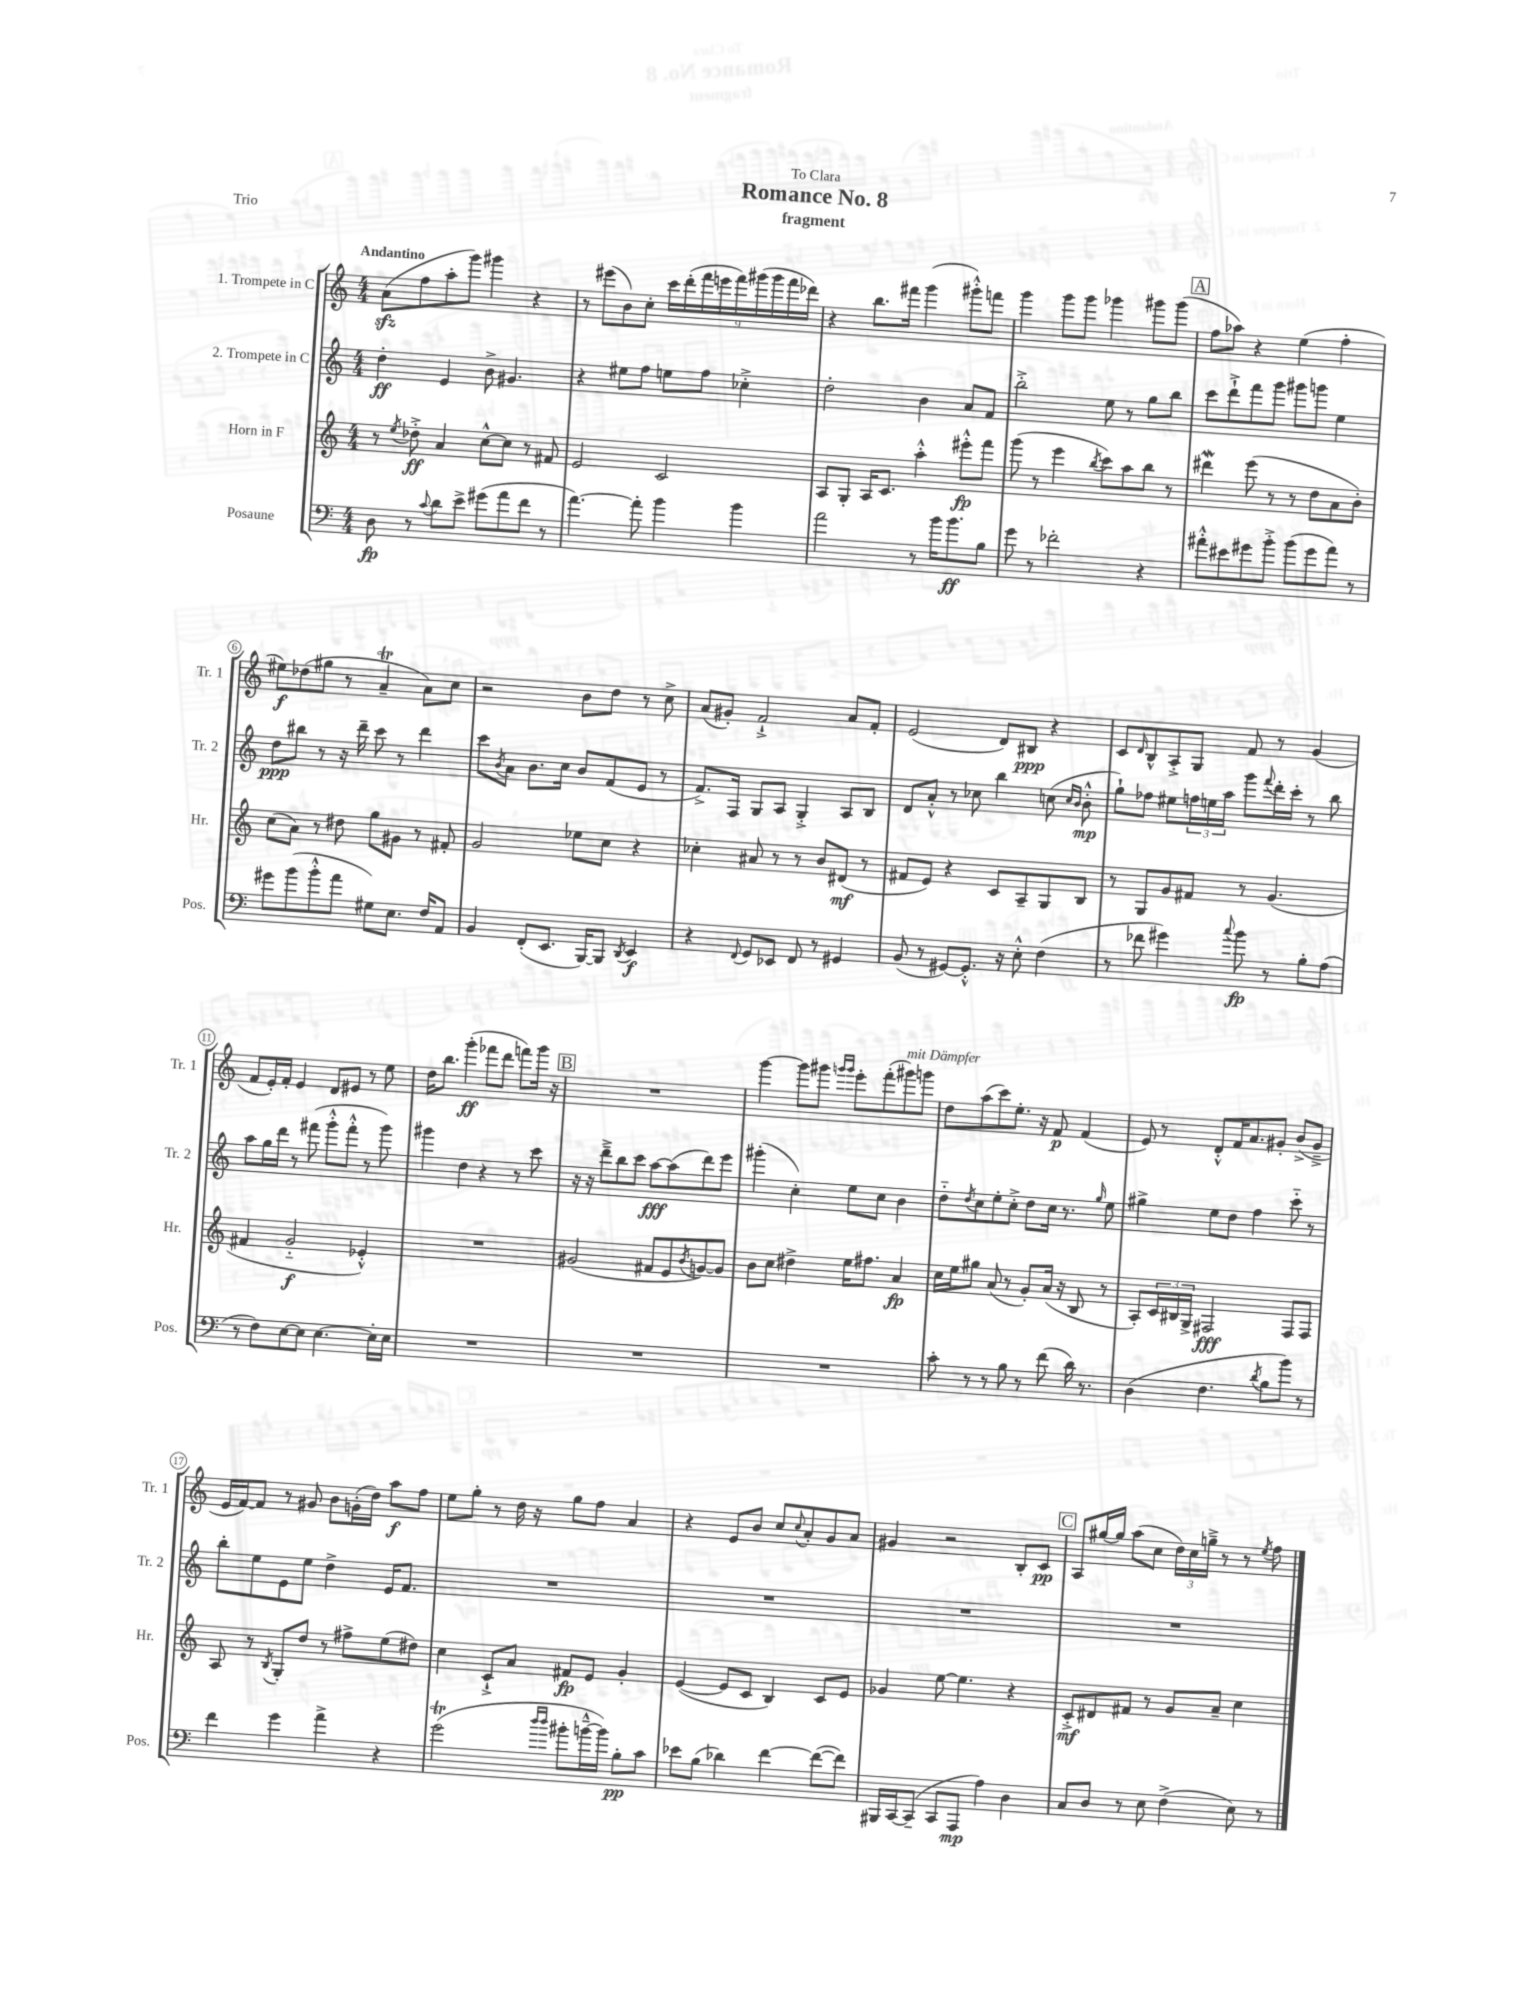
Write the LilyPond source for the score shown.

\header { title = "Romance No. 8" subtitle = "fragment" dedication = "To Clara" piece = "Trio" }
<<
\new StaffGroup <<
\new Staff = "s0" \with { instrumentName = "1. Trompete in C" shortInstrumentName = "Tr. 1" } {
    \clef treble \key c \major \numericTimeSignature \time 4/4 \tempo "Andantino"
    a'8\sfz( f''8 a''8-. g'''8) gis'''4 r4 |
    r8 eis'''8( b'8) c''8-. \tuplet 9/8 { c'''16 d'''16-.( f'''16 e'''16 f'''16) gis'''16( gis'''16 f'''16 des'''16) } |
    r4 b''8. fis'''16 g'''4( gis'''8-.-^) f'''8 |
    g'''4 g'''8 g'''8 ges'''4 gis'''8 gis'''8( |
    \mark \markup { \box "A" } f''8 aes''8) r4 e''4( f''4-. |
    eis''8\f) des''8( gis''8 r8 a'4--\trill a'8) c''8 |
    r2 b'8 d''8 r8 c''8-> |
    a'8( gis'8-.) f'2-!-> a'8 f'8-. |
    e'2( d'8) bis8\ppp r4 |
    c'8 \grace { d'16 } b8-^ a8-.-> g8 f'8 r8 g'4( |
    f'8 e'16-.) f'16-. e'4 d'8 eis'8 r8 e''8 |
    d''16 b''8. g'''4-.\ff( fes'''8 d'''8 f'''8) g'''16 r16 |
    \mark \markup { \box "B" } R1 |
    g'''4~ g'''8 gis'''8 \grace { g'''16 g'''16 } e'''8-. f'''8-.( gis'''8^\markup { \italic "mit Dämpfer" }) g'''8 |
    d''8 a''8( c'''8) e''8.-. r16 f'8\p f'4( |
    e'8) r8 d'8-.-^ f'16 a'8. gis'8-. b'8->( gis'8---> |
    e'16 f'16~) f'8 r8 gis'8 b'8 g'16-.( d''16) a''8\f f''8 |
    e''8 g''8-. r8 d''16 r16 g''8 f''8 a'4 |
    r4 e'8 b'8 c''8 \appoggiatura { c''8 } a'8-. g'8 a'8 |
    gis'4 r2 b8-. c'8\pp |
    \mark \markup { \box "C" } a8 gis''16~ gis''16 a''8( c''8 \tuplet 3/2 { d''16) c''16 g''16---> } r8 r8 \acciaccatura { e''8 } f''8 \bar "|." |
}
\new Staff = "s1" \with { instrumentName = "2. Trompete in C" shortInstrumentName = "Tr. 2" } {
    \clef treble \key c \major \numericTimeSignature \time 4/4
    d''4-.\ff e'4 b'8-> gis'4. |
    r4 eis''8 f''8 e''8 f''8 ces''4-.-> |
    d''2-. b'4 a'8 f'8 |
    b''2-.-> e''8 r8 g''8 b''8 |
    \mark \markup { \box "A" } c'''8 d'''8-!-> f'''8 g'''8 gis'''8 g'''8 e''4 |
    d''8\ppp bis''8 r8 r16 d'''16-- c'''8 r8 d'''4 |
    c'''8 \acciaccatura { b'8 } a'8 b'8. c''16 b'8 f'8( e'8 r8 |
    f'8.->) f16 g8 a8 g4-.-> a8 b8 |
    d'8 a'8-.-^ r8 ces''8 b''4 c''8( \grace { c''16 b'16 } b'8-.-^\mp |
    g''8-!) fes''8 eis''8 \tuplet 3/2 { f''16 e''16 a''16 } g'''8 \appoggiatura { f'''8 } d'''16-. c'''16-. r8 b''8 |
    a''8 g''16 d'''16 r8 fis'''8( g'''8-.-^ fis'''8-.-^ r8 g'''8) |
    gis'''4 d''4 r4 r8 c'''8 |
    \mark \markup { \box "B" } r16 r16 d'''8---> b''8 c'''8 a''8~\fff a''8( d'''8) e'''8 |
    gis'''4-.( c''4-.) e''8 c''8 b'4 |
    d''8-_ \acciaccatura { d''8 } c''8 e''8-. c''8-.-> d''8 c''16 r8. \grace { g''16 } e''8 |
    gis''4-> e''8 d''8 f''4 c'''8-_ r8 |
    b''8-. e''8 e'8 e''8 d''4-> e'16 f'8. |
    R1 |
    R1 |
    R1 |
    \mark \markup { \box "C" } R1 \bar "|." |
}
\new Staff = "s2" \with { instrumentName = "Horn in F" shortInstrumentName = "Hr." } {
    \clef treble \key c \major \numericTimeSignature \time 4/4
    r8 \acciaccatura { e''8 } des''8-.->\ff a'4 c''8~-^ c''8 r8 fis'8 |
    e'2 c'2 |
    a8 g8-. a16 c'8. a''4-.-^ eis'''8-.-^\fp f'''8 |
    g'''8( r8 e'''4 \acciaccatura { b''8 } c'''8) a''8 b''8 r8 |
    \mark \markup { \box "A" } dis'''4\mordent e'''8( r8 r8 d''8 a'8 b'8-.) |
    c''8( a'8) r8 dis''8 g''8 gis'8 r8 fis'8-. |
    g'2 ees''8 c''8 r4 |
    ces''4-. ais'8 r8 r8 b'8 dis'8\mf( r8 |
    fis'8 e'8) r4 c'8 a8-- g8 b8 |
    r8 g8 g'8 fis'8 r8 g'4.( |
    fis'4 g'2-_\f ees'4-.-^) |
    R1 |
    \mark \markup { \box "B" } gis'2( fis'8 e'8 \acciaccatura { b'8 } g'8~) g'8 |
    b'8 c''8 dis''4-> e''16 fis''8. a'4\fp |
    c''16 e''16 gis''8 a'8( r8 g'8-.) a'16( r16 b8 r8 |
    a8-.) \tuplet 3/2 { c'16 bis16 g16-> } fis2\fff fis8 fis8 |
    a8 r8 \acciaccatura { b8 } g8-. d''8 r8 fis''8-> e''8( dis''8) |
    c''4 c'8-!-> a'8 fis'8\fp e'8 g'4-. |
    e'4~( e'8 c'8 b4) c'8 e'8 |
    ges'4 e''8~ e''4. r4 |
    \mark \markup { \box "C" } c'8-.->\mf dis'8 fis'8 r8 g'8 a'8-- c''4 \bar "|." |
}
\new Staff = "s3" \with { instrumentName = "Posaune" shortInstrumentName = "Pos." } {
    \clef bass \key c \major \numericTimeSignature \time 4/4
    d8\fp r8 \appoggiatura { c'8 } d'8 e'8-> gis'8( a'8 f'8 r8 |
    a'4.~) a'8-. b'4 b'4 |
    a'2 r8 b'16 b'8.\ff b8 |
    g'8 r8 fes'2-. r4 |
    \mark \markup { \box "A" } ais'8-.-^ eis'8 gis'8 b'8-.-> b'8( gis'8 ais'8) r8 |
    gis'8 b'8( b'8-.-^ a'8 gis8) e8. f16 a,8 |
    b,4 f,8-.( e,8. b,,16~) b,,8 \acciaccatura { d,8 } e,4\f |
    r4 \appoggiatura { f,8 } g,8 ees,8 f,8 r8 gis,4 |
    b,8( r8 gis,8~) gis,8.-.-^ r16 e8-.-^ f4( |
    r8 fes'8 gis'4) \appoggiatura { c''8 } b'8\fp r8 b8-. a8( |
    r8 f8) e8~ e8 e4.~ e16-. e16 |
    R1 |
    \mark \markup { \box "B" } R1 |
    R1 |
    c'8-. r8 r8 b8 r8 f'8( d'16) r8. |
    d4( f4. \acciaccatura { d'8 } b8 b'8) r8 |
    f'4 g'4 a'4-> r4 |
    g'2\trill( \grace { d''16 d''16 } bis'8-. b'16~---^ b'16) b8-.\pp c'8 |
    ees'8 b8( des'4) f'4~ f'8~( f'8) |
    bis,,16 c,16~ c,8--( c,8 a,,8\mp a4) d4 |
    \mark \markup { \box "C" } c8 d8 r8 e8 f4->( e8) r8 \bar "|." |
}
>>
>>
\layout { \context { \Score \override BarNumber.stencil = #(make-stencil-circler 0.1 0.3 ly:text-interface::print) } }
